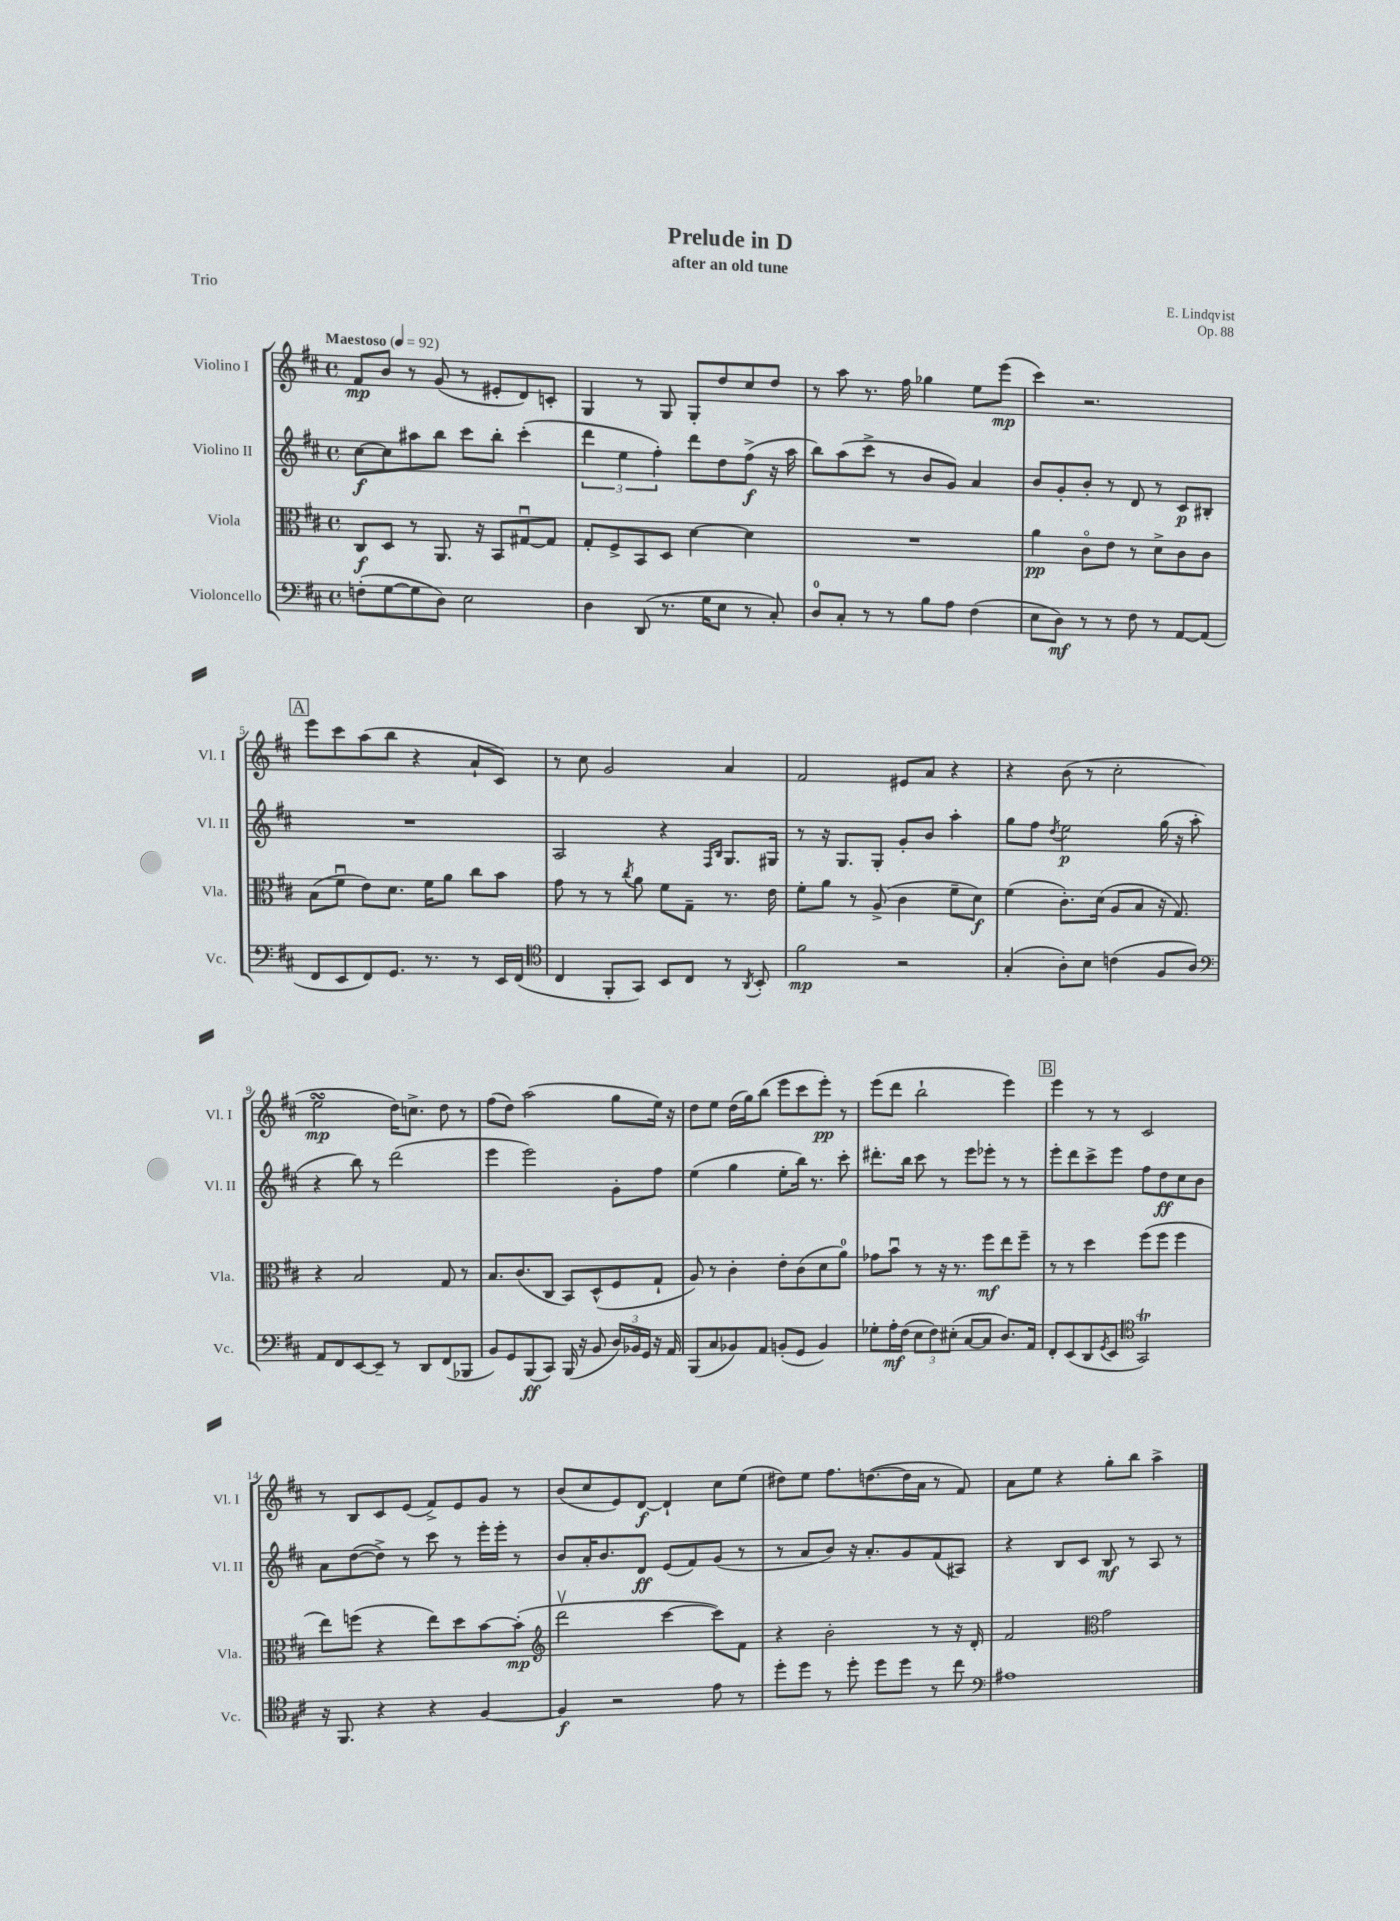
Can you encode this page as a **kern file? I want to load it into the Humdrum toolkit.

**kern	**dynam	**kern	**dynam	**kern	**dynam	**kern	**dynam
*part4	*part4	*part3	*part3	*part2	*part2	*part1	*part1
*staff4	*staff4	*staff3	*staff3	*staff2	*staff2	*staff1	*staff1
*I"Violoncello	*	*I"Viola	*	*I"Violino II	*	*I"Violino I	*
*I'Vc.	*	*I'Vla.	*	*I'Vl. II	*	*I'Vl. I	*
*clefF4	*	*clefC3	*	*clefG2	*	*clefG2	*
*k[f#c#]	*	*k[f#c#]	*	*k[f#c#]	*	*k[f#c#]	*
*M4/4	*	*M4/4	*	*M4/4	*	*M4/4	*
*met(c)	*	*met(c)	*	*met(c)	*	*met(c)	*
*MM92	*	*MM92	*	*MM92	*	*MM92	*
=1	=1	=1	=1	=1	=1	=1	=1
!	!	!	!	!	!	!LO:TX:a:B:t=Maestoso	!
(8Fn'\L	.	8C#/L	f	[8cc#\L	f	8f#/L	mp
[8G\	.	8D/J	.	8cc#\]	.	8b/J	.
8G\]	.	8r	.	8aa#X\	.	8r	.
8D\J)	.	8.AA/	.	8bb\J	.	(8g/	.
2E\	.	.	.	8ccc#\L	.	8r	.
.	.	16r	.	.	.	.	.
.	.	8BB/L	.	8bb'\J	.	8e#X'/L	.
.	.	[8G#Xu/	.	(4ccc#'\	.	8d/)	.
.	.	8G#/J]	.	.	.	8cn'/J	.
=2	=2	=2	=2	=2	=2	=2	=2
4D\	.	8G'/L	.	6ddd\	.	4G/	.
.	.	8F#^/	.	.	.	.	.
.	.	.	.	6ee\	.	.	.
(8DD/	.	8BB/	.	.	.	8r	.
.	.	.	.	6ff#'\)	.	.	.
8.r	.	8D/J	.	.	.	8G/	.
.	.	[4d\	.	8ddd\L	.	8G'/L	.
16G\KL	.	.	.	.	.	.	.
8E\J	.	.	.	8dd\	.	8dd/	.
8r	.	4d\]	.	(8ff#^\J	f	8cc#/	.
8C#'/)	.	.	.	16r	.	8dd/J	.
.	.	.	.	16aa\	.	.	.
=3	=3	=3	=3	=3	=3	=3	=3
8D/L	.	1r	.	8bb\L)	.	8r	.
8C#'/J	.	.	.	(8aa\	.	8aa\	.
8r	.	.	.	8ccc#^\J	.	8.r	.
8r	.	.	.	8r	.	.	.
.	.	.	.	.	.	16ff#\	.
8B\L	.	.	.	8b/L	.	4gg-X\	.
8A\J	.	.	.	8g/J)	.	.	.
(4F#\	.	.	.	4a/	.	8ee\L	.
.	.	.	.	.	.	(8eee\J	mp
=4	=4	=4	=4	=4	=4	=4	=4
8E\L	.	4a\	pp	8b/L	.	4ccc#\)	.
8D\J)	mf	.	.	8g'/	.	.	.
8r	.	8c#\L	.	8b'/J	.	2.r	.
8r	.	8e\J	.	8r	.	.	.
8F#\	.	8r	.	8d/	.	.	.
8r	.	8d^\L	.	8r	.	.	.
[8AA/L	.	8c#\	.	8c#/L	p	.	.
(8AA/J]	.	8c#\J	.	8B#X'/J	.	.	.
!!LO:LB:g=z
!!LO:REH:place=s1:t=A
=5	=5	=5	=5	=5	=5	=5	=5
8FF#/L	.	(8B\L	.	1r	.	8eee\L	.
8EE/	.	8f#u\J	.	.	.	8ccc#\	.
8FF#/)	.	8e\L)	.	.	.	(8aa\	.
8.GG/J	.	8.d\J	.	.	.	8bb\J	.
.	.	.	.	.	.	4r	.
8.r	.	16f#\KL	.	.	.	.	.
.	.	8a\J	.	.	.	.	.
8r	.	8cc#\L	.	.	.	8a`/L	.
16EE/LL	.	8b\J	.	.	.	8c#/J)	.
(16FF#/JJ	.	.	.	.	.	.	.
=6	=6	=6	=6	=6	=6	=6	=6
*clefC4	*	*	*	*	*	*	*
4C#/	.	8g\	.	2A/	.	8r	.
.	.	8r	.	.	.	8cc#\	.
8FF#'/L	.	8r	.	.	.	2g/	.
.	.	8qcc#/	.	.	.	.	.
8GG/J)	.	8a\	.	.	.	.	.
8BB/L	.	8f#\L	.	4r	.	.	.
8C#/J	.	8G~\J	.	.	.	.	.
.	.	.	.	16qqF#/LL	.	.	.
.	.	.	.	16qqB/JJ	.	.	.
8r	.	8.r	.	8.G/L	.	4a/	.
8qAA/	.	.	.	.	.	.	.
8BB'/	.	.	.	.	.	.	.
.	.	16e\	.	16G#X/Jk	.	.	.
=7	=7	=7	=7	=7	=7	=7	=7
2f#\	mp	8f#'\L	.	8r	.	2f#/	.
.	.	8a\J	.	16r	.	.	.
.	.	.	.	8.G/L	.	.	.
.	.	8r	.	.	.	.	.
.	.	(8A^/	.	8G'/J	.	.	.
2r	.	4c#\	.	8g'/L	.	8e#X/L	.
.	.	.	.	8b/J	.	8a/J	.
.	.	8f#~\L	.	4aa'\	.	4r	.
.	.	8d\J)	f	.	.	.	.
=8	=8	=8	=8	=8	=8	=8	=8
(4G'/	.	(4f#\	.	8gg\L	.	4r	.
.	.	.	.	8ff#\J	.	.	.
.	.	.	.	8qdd/	.	.	.
8A'\L)	.	8.c#'\L)	.	2ee\	p	(8b\	.
8B\J	.	.	.	.	.	8r	.
.	.	(16d\Jk	.	.	.	.	.
(4cn\	.	8A/L	.	.	.	2cc#'\	.
.	.	8B/J	.	.	.	.	.
8F#/L	.	16r	.	(16gg\	.	.	.
.	.	8.G/)	.	16r	.	.	.
8A/J)	.	.	.	8aa'\	.	.	.
!!LO:LB:g=z
=9	=9	=9	=9	=9	=9	=9	=9
*clefF4	*	*	*	*	*	*	*
8AA/L	.	4r	.	4r	.	2eesSSS\	mp
8FF#/	.	.	.	.	.	.	.
[8EE/	.	2B/	.	8bb\)	.	.	.
8EE~/J]	.	.	.	8r	.	.	.
8r	.	.	.	(2ddd\	.	16dd\KL)	.
.	.	.	.	.	.	8.ccn^\J	.
8DD/L	.	.	.	.	.	.	.
(8FF#/	.	8G/	.	.	.	8dd\	.
8BBB-X/J	.	8r	.	.	.	8r	.
=10	=10	=10	=10	=10	=10	=10	=10
8BB/L)	.	8.B/L	.	4eee\	.	(8ff#\L	.
8GG/	.	.	.	.	.	8dd\J)	.
.	.	(8.c#/	.	.	.	.	.
(8BBB/	ff	.	.	2eee\)	.	(2aa\	.
8CC#/J)	.	8C#/J	.	.	.	.	.
(16BBB/	.	8BB/L)	.	.	.	.	.
16r	.	.	.	.	.	.	.
8BB/	.	(8D^^/	.	.	.	.	.
24D/LL)	.	8F#/	.	8g'\L	.	8gg\L	.
24BB-X/	.	.	.	.	.	.	.
24GG/JJ	.	.	.	.	.	.	.
16r	.	8G`/J	.	8ff#\J	.	16ee\Jk)	.
16AA/	.	.	.	.	.	16r	.
=11	=11	=11	=11	=11	=11	=11	=11
(8BBB/L	.	8A/)	.	(4ee\	.	8dd\L	.
8C#/	.	8r	.	.	.	8ee\J	.
8BB-X/)	.	4c#'\	.	4gg\	.	(16dd\LL	.
.	.	.	.	.	.	16gg\J)	.
8AA/J	.	.	.	.	.	(8bb\J	.
(8BBn'/L	.	8e'\L	.	8ee'\L	.	8eee\L	.
8GG/J	.	(8c#\	.	16bb\Jk)	.	8ccc#\	.
.	.	.	.	8.r	.	.	.
4BB/)	.	8d\	.	.	.	8eee'\J)	pp
.	.	8a\J)	.	8ccc#'\	.	8r	.
=12	=12	=12	=12	=12	=12	=12	=12
8G-X'\L	.	8g-X\L	.	8.ddd#X'\L	.	(8eee\L	.
16A'\L	mf	8bu\J	.	.	.	8ddd\J	.
(16F#\JJ	.	.	.	16bb\Jk	.	.	.
12E\L	.	8r	.	8ccc#\	.	2bb`\	.
12F#\)	.	.	.	.	.	.	.
.	.	16r	.	8r	.	.	.
(12E#X'\J	.	.	.	.	.	.	.
.	.	8.r	.	.	.	.	.
[8C#/L	.	.	.	8eee\L	.	.	.
8C#/J]	.	8ff#\L	mf	8eee-X'\J	.	.	.
8.D/L)	.	8ee\	.	8r	.	4eee\)	.
.	.	8ff#~\J	.	8r	.	.	.
16AA/Jk	.	.	.	.	.	.	.
!!LO:REH:place=s1:t=B
=13	=13	=13	=13	=13	=13	=13	=13
8FF#'/L	.	8r	.	8eee'\L	.	4eee\	.
(8EE/	.	8r	.	8ddd\	.	.	.
8DD/	.	4dd\	.	8ccc#^\	.	8r	.
8qGG/	.	.	.	.	.	.	.
8EE/J	.	.	.	8eee\J	.	8r	.
*clefC4	*	*	*	*	*	*	*
2GGT/)	.	(8ff#\L	.	8ff#\L	.	2c#/	.
.	.	8ff#\J	.	8dd\	ff	.	.
.	.	4ff#\	.	8cc#\	.	.	.
.	.	.	.	8b\J	.	.	.
!!LO:LB:g=z
=14	=14	=14	=14	=14	=14	=14	=14
16r	.	8ee\L)	.	8a\L	.	8r	.
8.FF#/	.	.	.	.	.	.	.
.	.	(8ffn\J	.	([8dd\	.	8B/L	.
4r	.	4r	.	8dd^\J])	.	8c#/	.
.	.	.	.	8r	.	(8e/J	.
4r	.	8ee\L)	.	8ccc#\	.	8f#^/L)	.
.	.	8dd\	.	8r	.	8e/	.
[4F#/	.	[8b\	.	16eee'\LL	.	8g/J	.
.	.	.	.	16eee'\JJ	.	.	.
.	.	(8b'\J]	mp	8r	.	8r	.
=15	=15	=15	=15	=15	=15	=15	=15
*	*	*clefG2	*	*	*	*	*
4F#/]	f	2dddv\	.	8b/L	.	(8b/L	.
.	.	.	.	16a'/K	.	8cc#/	.
.	.	.	.	8.b/	.	.	.
2r	.	.	.	.	.	8e/)	.
.	.	.	.	8d/J	ff	[8d/J	f
.	.	[4ccc#\	.	(8e/L	.	4d`/]	.
.	.	.	.	8f#/)	.	.	.
8e\	.	8ccc#\L])	.	(8g/J	.	8cc#\L	.
8r	.	8f#\J	.	8r	.	(8ee\J	.
=16	=16	=16	=16	=16	=16	=16	=16
8dd'\L	.	4r	.	8r	.	8dd#X\L)	.
8dd\J	.	.	.	8a/L	.	8ee\J	.
8r	.	2b'\	.	8b/J)	.	8.ff#\L	.
8dd'\	.	.	.	16r	.	.	.
.	.	.	.	8.a'/L	.	([8.ddn\	.
8dd\L	.	.	.	.	.	.	.
8dd\J	.	.	.	8g/	.	16dd\L]	.
.	.	.	.	.	.	16a\JJ	.
8r	.	8r	.	(8f#/	.	8r	.
8cc#\	.	16r	.	8A#X/J)	.	8f#/)	.
.	.	16d'/	.	.	.	.	.
=17	=17	=17	=17	=17	=17	=17	=17
*clefF4	*	*	*	*	*	*	*
1A#X	.	2f#/	.	4r	.	8a\L	.
.	.	.	.	.	.	8ee\J	.
.	.	.	.	8B/L	.	4r	.
.	.	.	.	8c#/J	.	.	.
*	*	*clefC3	*	*	*	*	*
.	.	2g\	.	8B/	mf	8gg'\L	.
.	.	.	.	8r	.	8bb\J	.
.	.	.	.	8A/	.	4aa^\	.
.	.	.	.	8r	.	.	.
==	==	==	==	==	==	==	==
*-	*-	*-	*-	*-	*-	*-	*-
